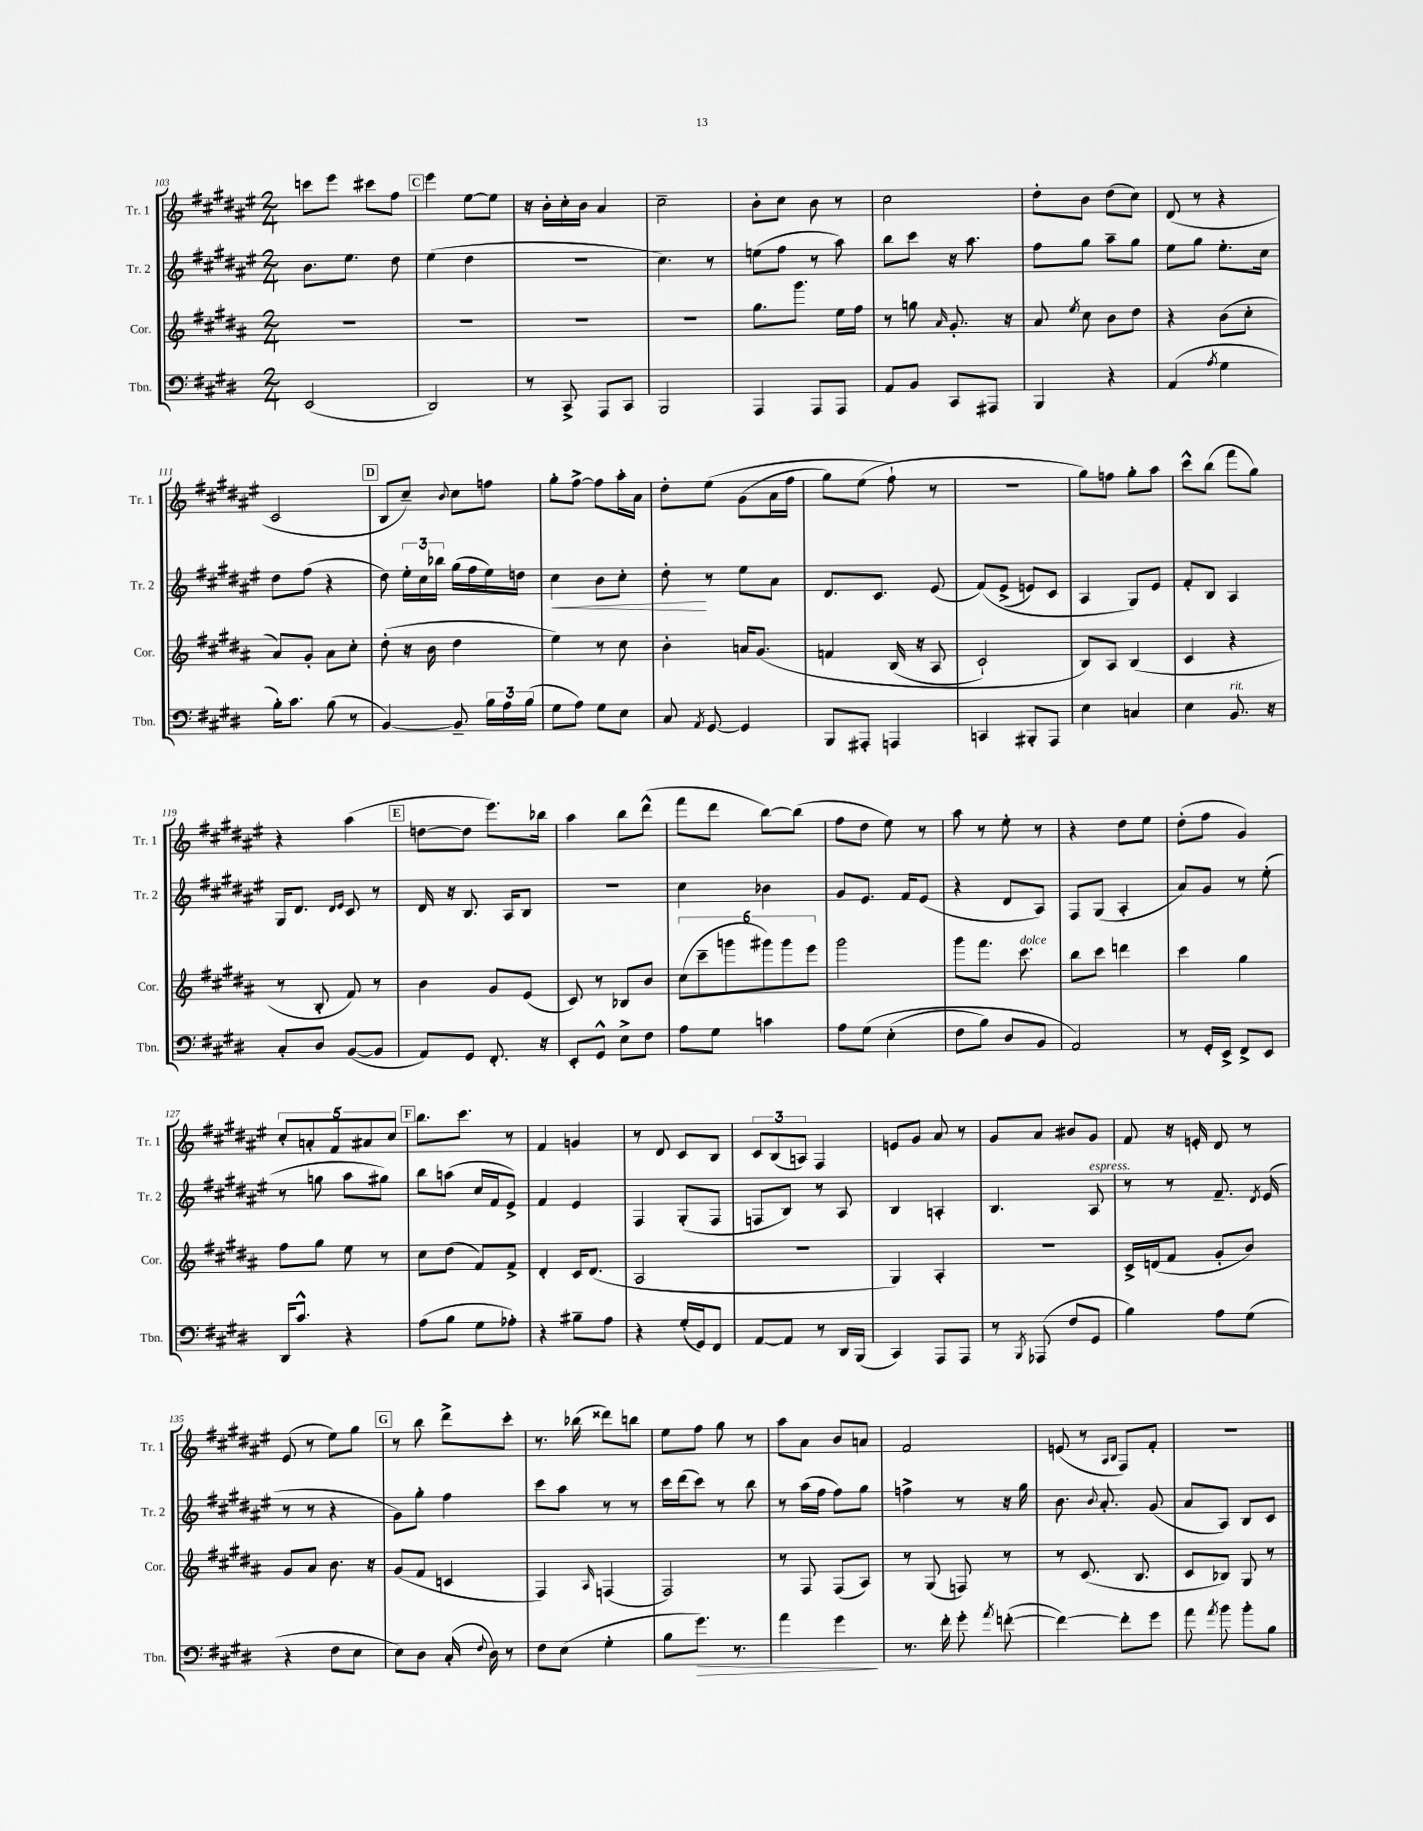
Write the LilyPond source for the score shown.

<<
\new StaffGroup <<
\new Staff = "s0" \with { instrumentName = "Tr. 1" shortInstrumentName = "Tr. 1" } {
    \clef treble \key fis \major \numericTimeSignature \time 2/4
    \autoBeamOff c'''8[ eis'''8] cis'''8[ fis''8] |
    \mark \markup { \box "C" } eis'''4 eis''8[~ eis''8] |
    r16 b'16[-. cis''16-. b'16] ais'4 |
    cis''2-- |
    b'8[-. cis''8] b'8 r8 |
    cis''2 |
    dis''8[-. b'8] dis''8[( cis''8]) |
    dis'8( r8 r4 |
    cis'2 |
    \mark \markup { \box "D" } b8[ cis''8]--) \appoggiatura { b'8 } cis''8[ f''8] |
    gis''8[-. fis''8]~-> fis''8[ ais''16-. ais'16] |
    dis''8[-. eis''8]\( gis'8[( ais'16 fis''16] |
    gis''8[) eis''8]( fis''8-!\) r8 |
    R2 |
    gis''8[) f''8] gis''8[-. ais''8] |
    cis'''8[-^ b''8]( fis'''8[ gis''8]) |
    r4 ais''4( |
    \mark \markup { \box "E" } d''8[~ d''8] eis'''8.[) bes''16] |
    ais''4 b''8[ dis'''8]-^( |
    fis'''8[ dis'''8] b''8[~) b''8]( |
    fis''8[ dis''8] eis''8) r8 |
    ais''8 r8 eis''8-. r8 |
    r4 dis''8[ eis''8] |
    dis''8[-.( fis''8] gis'4) |
    \tuplet 5/4 { cis''8[-. a'8-. fis'8 ais'8 cis''8] } |
    \mark \markup { \box "F" } b''8.[ cis'''8.] r8 |
    fis'4 g'4 |
    r8 dis'8 cis'8[ b8] |
    \tuplet 3/2 { cis'8[ b8( a8]) } fis4 |
    e'8[ gis'8] ais'8 r8 |
    gis'8[ ais'8] bis'8[ gis'8] |
    fis'8 r16 e'16-. dis'8 r8 |
    eis'8( r8 eis''8[) gis''8] |
    \mark \markup { \box "G" } r8 b''8 dis'''8[-> cis'''8]-. |
    r8. bes''16( disis'''8[) b''8] |
    eis''8[ fis''8] gis''8 r8 |
    ais''8[ ais'8] b'8[ a'8] |
    fis'2 |
    e'8( r8 \grace { ais16[ b16] } fis8[) fis'8]-. |
    R2 \bar "|." |
}
\new Staff = "s1" \with { instrumentName = "Tr. 2" shortInstrumentName = "Tr. 2" } {
    \clef treble \key fis \major \numericTimeSignature \time 2/4
    \autoBeamOff b'8.[ eis''8.] dis''8 |
    \mark \markup { \box "C" } eis''4( dis''4 |
    R2 |
    cis''4.) r8 |
    e''8[( fis''8] r8 ais''8) |
    b''8[ cis'''8] r16 ais''8. |
    fis''8[ gis''8] ais''8[-- gis''8] |
    eis''8[ gis''8] eis''8.[-. cis''16] |
    dis''8[ fis''8]( r4 |
    \mark \markup { \box "D" } dis''8) \tuplet 3/2 { eis''16[-. cis''16 bes''16] } gis''16[( fis''16 eis''16) d''16] |
    cis''4\< b'8[ cis''8]-. |
    dis''8-.\! r8 eis''8[ ais'8] |
    dis'8.[ cis'8.] eis'8( |
    fis'8[)\( eis'8]->( e'8[) cis'8] |
    ais4 gis8[\) eis'8] |
    fis'8[-. b8] ais4 |
    gis16[ dis'8.] \grace { dis'16[ eis'16] } cis'8 r8 |
    \mark \markup { \box "E" } dis'16 r16 b8. ais16[ b8] |
    R2 |
    cis''4 bes'4 |
    gis'8[ eis'8.] fis'16[ eis'8]( |
    r4 dis'8[ ais8]) |
    fis8[ gis8]( ais4-. |
    ais'8[) gis'8] r8 eis''8-.( |
    r8 g''8 ais''8[ gis''8]) |
    \mark \markup { \box "F" } b''8[ a''8]( cis''16[ fis'16 eis'8]->) |
    fis'4 eis'4 |
    fis4 gis8[-.( fis8] |
    f8[ b8]) r8 ais8 |
    b4 a4-. |
    b4. ais8^\markup { \italic "espress." } |
    r8 r8 fis'8.-- \acciaccatura { dis'8 } eis'16( |
    r8 r8 r4 |
    \mark \markup { \box "G" } gis'8[) gis''8]-. fis''4 |
    cis'''8[ ais''8] r8 r8 |
    cis'''16[ dis'''16( cis'''8]) r8 b''8 |
    r8 ais''16[( fis''16] fis''8[) gis''8] |
    f''4-> r8 r16 gis''16 |
    b'8. \appoggiatura { b'8 } ais'8.-. gis'8( |
    ais'8[ ais8]) b8[ cis'8] \bar "|." |
}
\new Staff = "s2" \with { instrumentName = "Cor." shortInstrumentName = "Cor." } {
    \clef treble \key b \major \numericTimeSignature \time 2/4
    \autoBeamOff R2 |
    \mark \markup { \box "C" } R2 |
    R2 |
    R2 |
    gis''8.[ gis'''8.] e''16[ fis''16] |
    r8 g''8 \grace { ais'16 } gis'8.-. r16 |
    ais'8 \acciaccatura { e''8 } cis''8 b'8[ dis''8] |
    r4 b'8[( cis''8]-. |
    ais'8[) gis'8]-. ais'8[ cis''8]-. |
    \mark \markup { \box "D" } dis''8-.( r16 b'16 dis''4 |
    e''4) r8 cis''8 |
    b'4-. a'16[ gis'8.]\( |
    f'4 b16( r16 ais8 |
    cis'2-!) |
    b8[\) ais8] b4( |
    cis'4 r4 |
    r8 b8-. fis'8) r8 |
    \mark \markup { \box "E" } b'4 gis'8[ e'8]( |
    cis'8) r8 bes8[ b'8] |
    \tuplet 6/4 { cis''8[( cis'''8-- g'''8 gis'''8) gis'''8 e'''8] } |
    gis'''2 |
    gis'''8[ fis'''8.] cis'''8.^\markup { \italic "dolce" } |
    b''8[ cis'''8] d'''4 |
    cis'''4 gis''4 |
    fis''8[ gis''8] e''8 r8 |
    \mark \markup { \box "F" } cis''8[ dis''8]( fis'8[) fis'8]-> |
    dis'4-. cis'16[ dis'8.]( |
    ais2 |
    r2 |
    gis4) ais4-. |
    R2 |
    cis'16[-> d'16( fis'8] gis'8[-. b'8]) |
    gis'8[ ais'8] b'8. r16 |
    \mark \markup { \box "G" } gis'8[( fis'8] c'4 |
    fis4) \grace { ais16 } f4( |
    fis2) |
    r8 fis8 fis8[( ais8]) |
    r8 gis8( f8) r8 |
    r8 cis'8.( b8. |
    cis'8[ bes8]) gis8 r8 \bar "|." |
}
\new Staff = "s3" \with { instrumentName = "Tbn." shortInstrumentName = "Tbn." } {
    \clef bass \key e \major \numericTimeSignature \time 2/4
    \autoBeamOff e,2( |
    \mark \markup { \box "C" } dis,2) |
    r8 cis,8-> a,,8[ cis,8] |
    b,,2 |
    a,,4 a,,8[ a,,8] |
    a,8[ b,8] cis,8[ ais,,8] |
    b,,4 r4 |
    a,4( \acciaccatura { a8 } gis4 |
    b16[-.) cis'8.] b8( r8 |
    \mark \markup { \box "D" } b,4~) b,8-- \tuplet 3/2 { b16[ a16 b16]( } |
    gis8[ a8]) gis8[ e8] |
    cis8 \acciaccatura { a,8 } gis,8~ gis,4 |
    b,,8[ ais,,8]-. a,,4 |
    c,4 bis,,8[-. a,,8] |
    e4 c4 |
    e4 b,8.^\markup { \italic "rit." } r16 |
    cis8[-. dis8] b,8[~( b,8] |
    \mark \markup { \box "E" } a,8[) gis,8] fis,8.-. r16 |
    e,8[-. gis,8]-^ e8[-> fis8] |
    a8[ gis8] c'4 |
    a8[ gis8]\( e4-.( |
    fis8[ b8]) dis8[ b,8] |
    a,2\) |
    r8 gis,16[-. e,16]-> fis,8[-> e,8] |
    dis,16[ cis'8.]-^ r4 |
    \mark \markup { \box "F" } a8[( b8] gis8[ aes8]-.) |
    r4 bis8[-- a8] |
    r4 gis16[-.( gis,16) fis,8] |
    a,8[~ a,8] r8 dis,16[ b,,16]( |
    cis,4) a,,8[ a,,8] |
    r8 \acciaccatura { b,,8 } aes,,8( fis8[ gis,8] |
    b4) a8[ gis8]( |
    r4 fis8[ e8] |
    \mark \markup { \box "G" } e8[) dis8] cis16-.( \appoggiatura { fis8 } dis16) r8 |
    fis8[ e8]( gis4-. |
    b8[ gis'8.]\>) r8. |
    a'4 gis'4\! |
    r8. fis'16-. gis'8-. \acciaccatura { a'8 } f'8~-.( |
    f'4~) f'8[-. gis'8] |
    a'8 \acciaccatura { a'8 } b'8 b'8[-. b8] \bar "|." |
}
>>
>>
\layout { \context { \Score currentBarNumber = #103 } }
